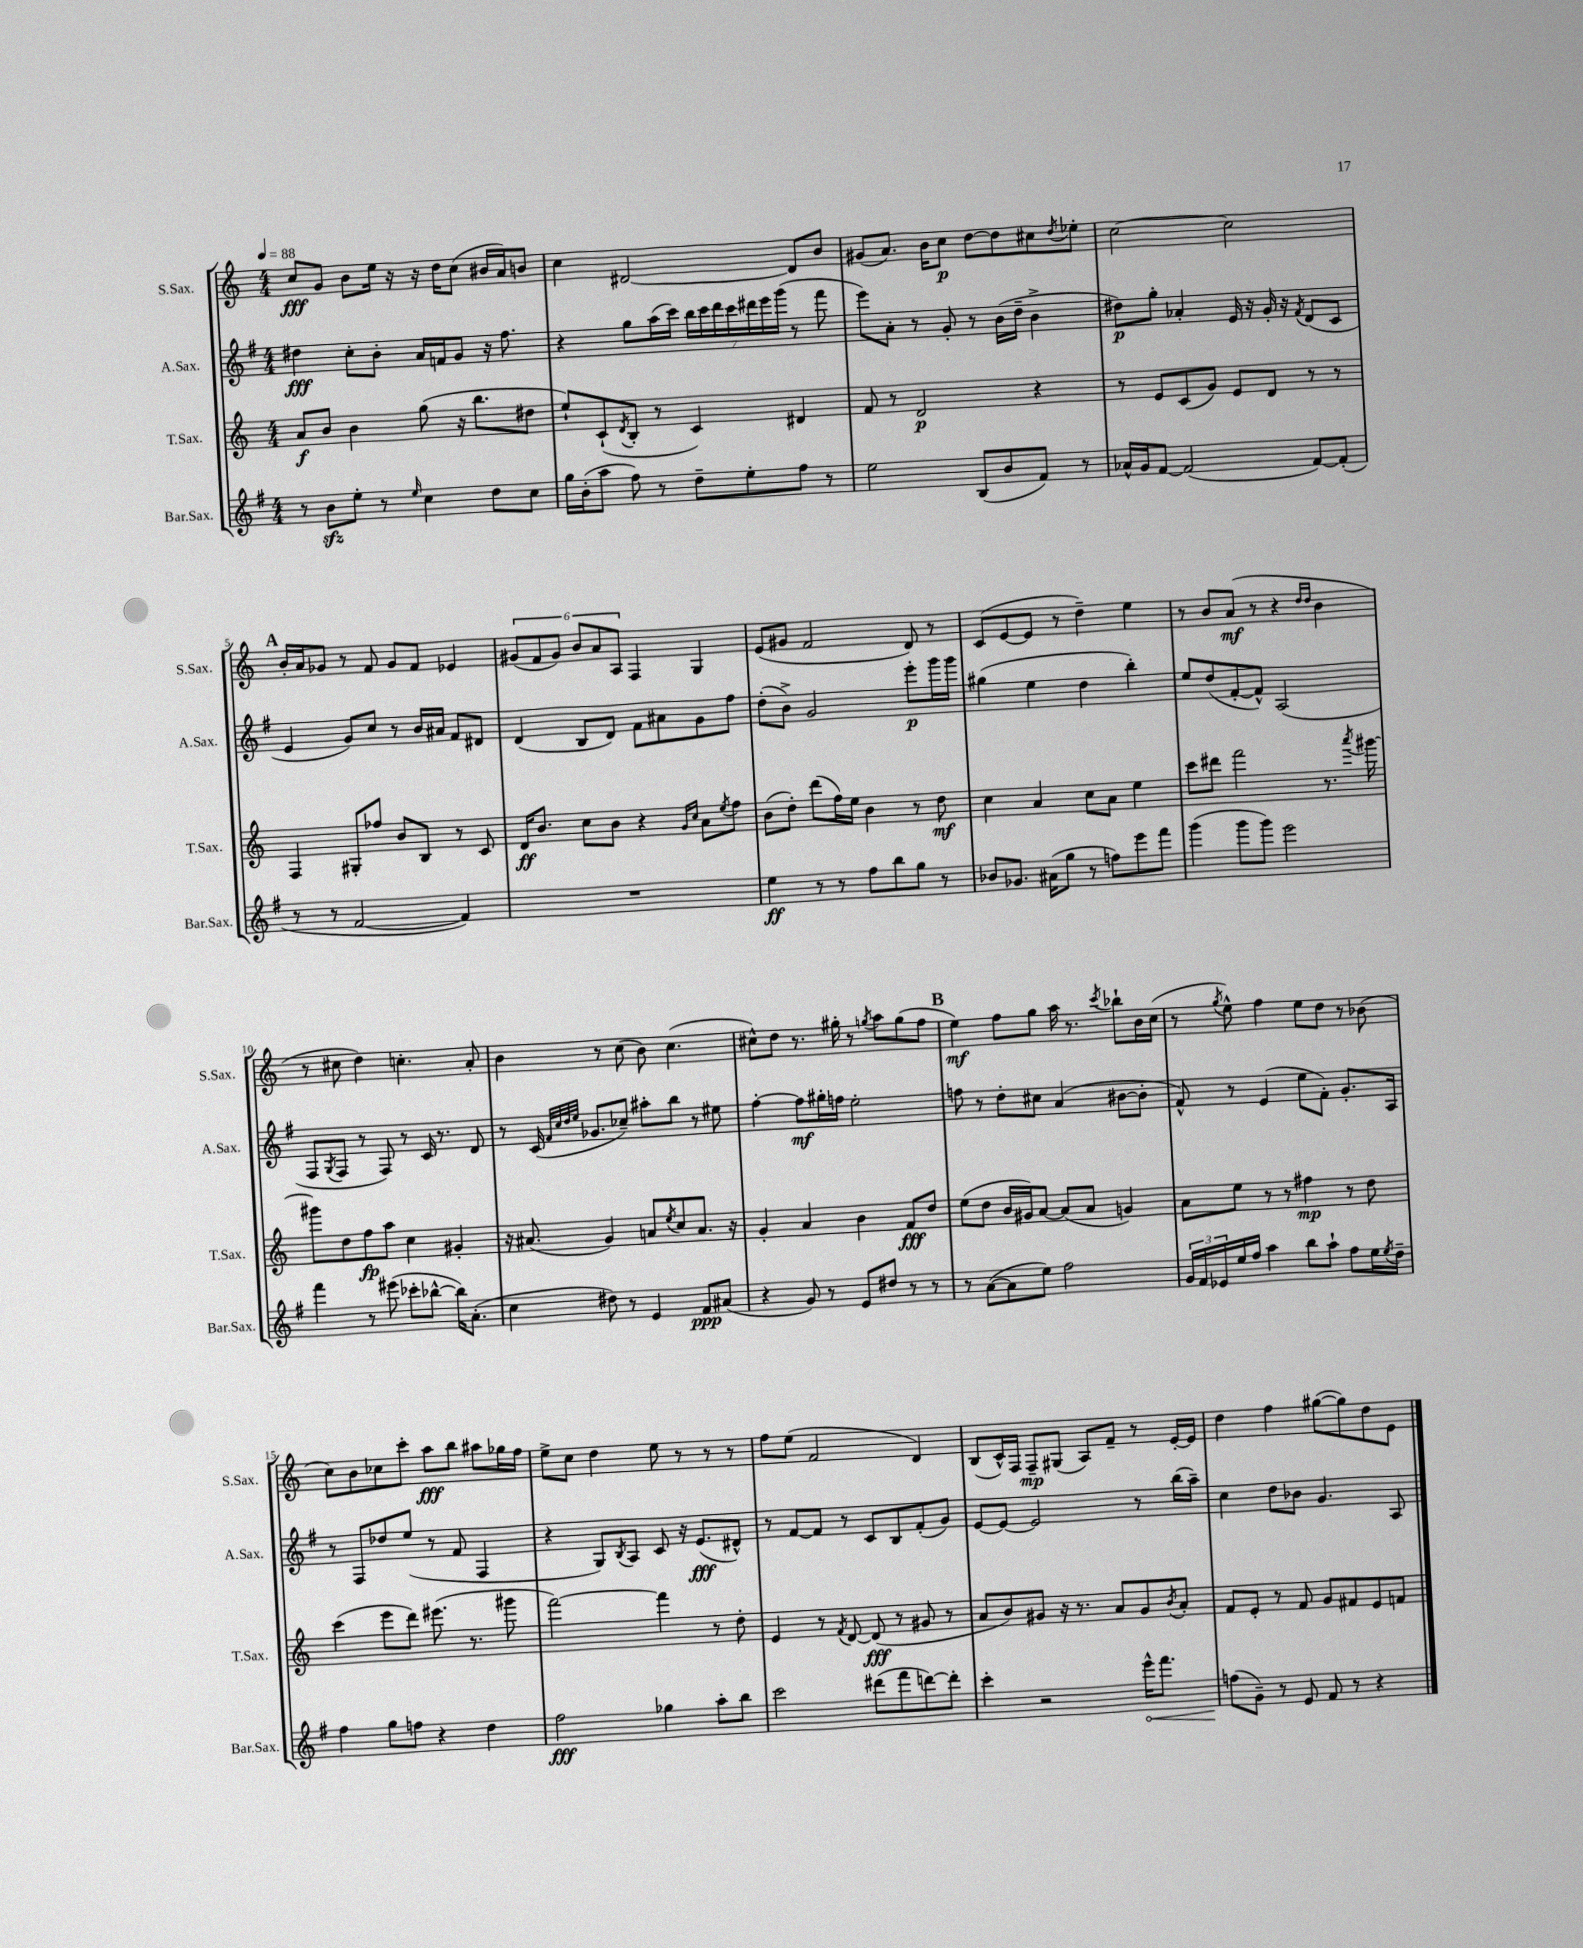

**kern	**kern	**kern	**kern
*staff4	*staff3	*staff2	*staff1
*clefG2	*clefG2	*clefG2	*clefG2
*k[f#]	*k[]	*k[f#]	*k[]
*M4/4	*M4/4	*M4/4	*M4/4
*MM88	*MM88	*MM88	*MM88
8r	8a/L	4dd#\	8cc/L
8b\L	8b/J	.	8g/J
8ee'\J	4b\	8cc'\L	8b\L
8r	.	8b'\J	16ee\Jk
.	.	.	16r
16qqee/	.	.	.
4cc\	(8gg\	16a/LL	16r
.	.	16f/J	16dd\LK
.	16r	8g/J	(8cc\J
.	8.bb\L	.	.
8dd\L	.	16r	16b#/LL
.	.	8.ff#\	16a/J)
8cc\J	8dd#\J	.	8b/J
=	=	=	=
16gg\LL	8ee`/L)	4r	4cc\
(16b'\J	.	.	.
8aa\J	(8c`/	.	.
.	8qd/	.	.
8ff#\)	8B'/J	8gg\L	[2d#/
8r	8r	(16aa\L	.
.	.	16ccc\JJ)	.
8dd~\L	4c/)	28bb\LL	.
.	.	28ccc\	.
.	.	28ddd\	.
.	.	28ccc\	.
8ee'\	.	.	.
.	.	28ddd#\	.
.	.	28eee\	.
.	.	(28ggg\JJ	.
8ff#\J	4d#/	8r	8d#/]L
8r	.	8fff#\	8b/J
=	=	=	=
2ee\	8f/	8eee\L)	(8g#/L
.	8r	8a'\J	8.a/J)
.	2d/	8r	.
.	.	.	16b\LK
.	.	8g'/	8cc\J
(8B/L	.	8r	[8dd\L
8b/	.	(16b\LL	8dd\]
.	.	16dd~\JJ	.
8f#/J)	4r	4b^\	8cc#\
.	.	.	8qdd/
8r	.	.	8ee-'\J
=	=	=	=
16a-^^/LL	8r	8dd#\L)	[2cc\
16g/J	.	.	.
[8f#/J	8e/L	8gg'\J	.
(2f#/]	(8c/	4a-'/	.
.	8g/J)	.	.
.	8e/L	16e/	2cc\]
.	.	16r	.
.	8d/J	16g'/	.
.	.	16r	.
.	.	8qf#/	.
[8f#/L)	8r	(8d/L	.
(8f#'/]J	8r	8c/J	.
=	=	=	=
8r	4F/	4e/	16b'/LL
.	.	.	16a/J
8r	.	.	8g-/J
[2f#/	8G#'/L	8g/L)	8r
.	8ff-/J	8cc/J	8f/
.	8b/L	8r	8g-/L
.	8B/J	16b/LL	8f/J
.	.	16a#/JJ	.
4f#/])	8r	8f#/L	4e-/
.	8c/	8d#/J	.
=	=	=	=
1r	16d/LK	(4d/	(12g#/L
.	8.b/J	.	.
.	.	.	12f/
.	.	.	12g#/J)
.	8cc\L	8B/L	12b/L
.	.	.	12a/
.	8b\J	8d/J)	.
.	.	.	12A/J
.	4r	8f#\L	4F/
.	.	8a#\	.
.	16qqg/LL	.	.
.	16qqcc/JJ	.	.
.	8a\L	8g\	4G/
.	8qee/	.	.
.	8ff\J	8ff#\J	.
=	=	=	=
4ee\	(8b\L	(8dd'\L	(8e/L
.	8dd'\J)	8b^\J)	8g#/J
8r	(8ddd\L	2g/	2f/
8r	16ff\L)	.	.
.	16ee\JJ	.	.
8ff#\L	4b\	.	.
8bb\	.	.	.
8gg\J	8r	8eee'\L	8d/)
8r	8dd\	16ggg\L	8r
.	.	16ggg\JJ	.
=	=	=	=
8b-/L	4cc\	(4gg#\	(8c/L
8.g-/J	.	.	[8e/
.	4a/	4ee\	8e/]J
(16a#\LK	.	.	.
8gg\J	.	.	8r
8r	8cc\L	4dd\	4dd~\)
8ff\L)	8a\J	.	.
8eee\	4ee\	4bb'\)	4ee\
8fff#\J	.	.	.
=	=	=	=
(4ggg\	8ccc\L	8ee/L	8r
.	8ddd#\J	(8dd/	8b/L
8ggg\L	2fff\	[8f#'/	(8a/J
8ggg\J)	.	8f#^^/]J)	8r
2eee\	.	(2A/	4r
.	.	.	16qqdd/LL
.	.	.	16qqdd/JJ
.	8.r	.	4b\
.	8qaaa/	.	.
.	[16ggg#\	.	.
=	=	=	=
4fff#\	8ggg#\]L	8F#/L	8r
.	.	8qG/	.
.	8dd\	8F#/J	8cc#\
8r	8ff\	8r	4dd\)
(8eee#\	8aa\J	8F#/)	.
8ccc-'\L	4cc\	8r	4.cc'\
[8bb-^^\J	.	16c/	.
.	.	8.r	.
16bb-\]LK)	4g#'/	.	.
(8.a'\J	.	.	.
.	.	8d/	8a'/
=	=	=	=
4cc\	16r	8r	4b\
.	(8.a#/	.	.
.	.	(16c/	.
.	.	32qqf#/LLL	.
.	.	32qqcc/	.
.	.	32qqdd/	.
.	.	32qqee/JJJ	.
.	.	8.g-/L	.
8dd#\)	4g/)	.	8r
8r	.	8cc-~/J)	(8cc\
4e/	8a/L	8aa#'\L	8b\)
.	8qee/	.	.
.	8cc/	8bb\J	(4.cc\
8f#/L	8.a/J	8r	.
(8a#/J	.	8ee#\	.
.	16r	.	.
=	=	=	=
4r	4g'/	[4ff#'\	8cc#^^\L)
.	.	.	8dd\J
8g/)	4a/	8ff#\]L	8.r
8r	.	16gg#'\L	.
.	.	16ff\JJ	16gg#'\
8e/L	4b\	2ee'\	8r
.	.	.	8qgg/
8dd#/J	.	.	8aa\L
8r	8f/L	.	(8gg\
8r	8dd/J	.	8ff\J
=	=	=	=
8r	(8ee\L	8ff\	4ee\)
([8a\L	8dd\J	8r	.
8a\]	16b/LL	8dd'\L	8ff\L
.	16g#/J)	.	.
8ee\J)	[8a/J	8cc#\J	8gg\J
2ff#\	(8a/]L	(4a/	16aa\
.	.	.	8.r
.	8a/J	.	.
.	.	.	8qccc/
.	4g/)	[8b#\L	8bb-`\L
.	.	8b#'\]J	16b\L
.	.	.	(16cc\JJ
=	=	=	=
24g/LL	8a\L	8f#^^/)	8r
24f#/	.	.	.
24e-/	.	.	.
.	.	.	8qgg/
16ee/	8ee\J	8r	8ee^^\)
16ff#/JJ	.	.	.
4aa\	8r	(4e/	4ff\
.	8r	.	.
8bb\L	4ff#\	8ee\L	8ee\L
8aa`\J	.	8f#'\J)	8dd\J
8ff#\L	8r	8.g'/L	8r
16ee\L	8dd\	.	(8b-\
8qee/	.	.	.
16dd~\JJ	.	16A/Jk	.
=	=	=	=
4ff#\	(4ccc\	8r	8cc\L)
.	.	8F#/L	8b\
8gg\L	8eee\L	8dd-/	8cc-\
8ff\J	8ddd\J)	(8ee/J	8ccc'\J
4r	(8.eee#\	8r	8aa\L
.	.	8f#/	8bb\J
.	8.r	.	.
4dd\	.	4F#/	8aa#\L
.	8ggg#\	.	16gg-\L
.	.	.	16ff\JJ
=	=	=	=
2ff#\	[2fff\)	4r	8ee^\L
.	.	.	8cc\J
.	.	8G/L)	4dd\
.	.	8qB/	.
.	.	8A/J	.
4gg-\	4fff\]	8c/	8ee\
.	.	16r	8r
.	.	(8.e/L	.
8aa'\L	8r	.	8r
8bb\J	8dd'\	8d#^^/J)	8r
=	=	=	=
2ccc\	4e/	8r	8ff\L
.	.	[8f#/L	(8ee\J
.	8r	8f#/]J	2f/
.	8qf/	.	.
.	[8d/	8r	.
(8ddd#\L	(8d/]	8c/L	.
8fff#\	8r	8B/	.
[8ddd\)	8g#/	(8f#'/	4d/)
8ddd'\]J	8r	8g/J)	.
=	=	=	=
4ccc'\	8a/L	[8e/L	(8B/L
.	8b/)	8e/_J	16c^^/L)
.	.	.	16F/JJ
2r	8g#/J	2e/]	8F~/L
.	16r	.	(8G#/J
.	8.r	.	.
.	.	.	8A/L)
.	8a/L	.	8f~/J
16eee^^\LK	8g#/	8r	8r
8.fff#\J	.	.	.
.	8qb/	.	.
.	8a'/J	(16bb\LL	[16e'/LL
.	.	16aa~\JJ)	16e/]JJ
=	=	=	=
(8ff\L	8f/L	4cc\	4dd\
8g~\J)	8e'/J	.	.
8r	8r	8dd\L	4ff\
8e/	8f/	8b-\J	.
8f#/	8g/L	4.g/	([8gg#\L
8r	8f#/	.	8gg#\])
4r	8e/	.	8dd\
.	8f/J	8A/	8e\J
==	==	==	==
*-	*-	*-	*-
